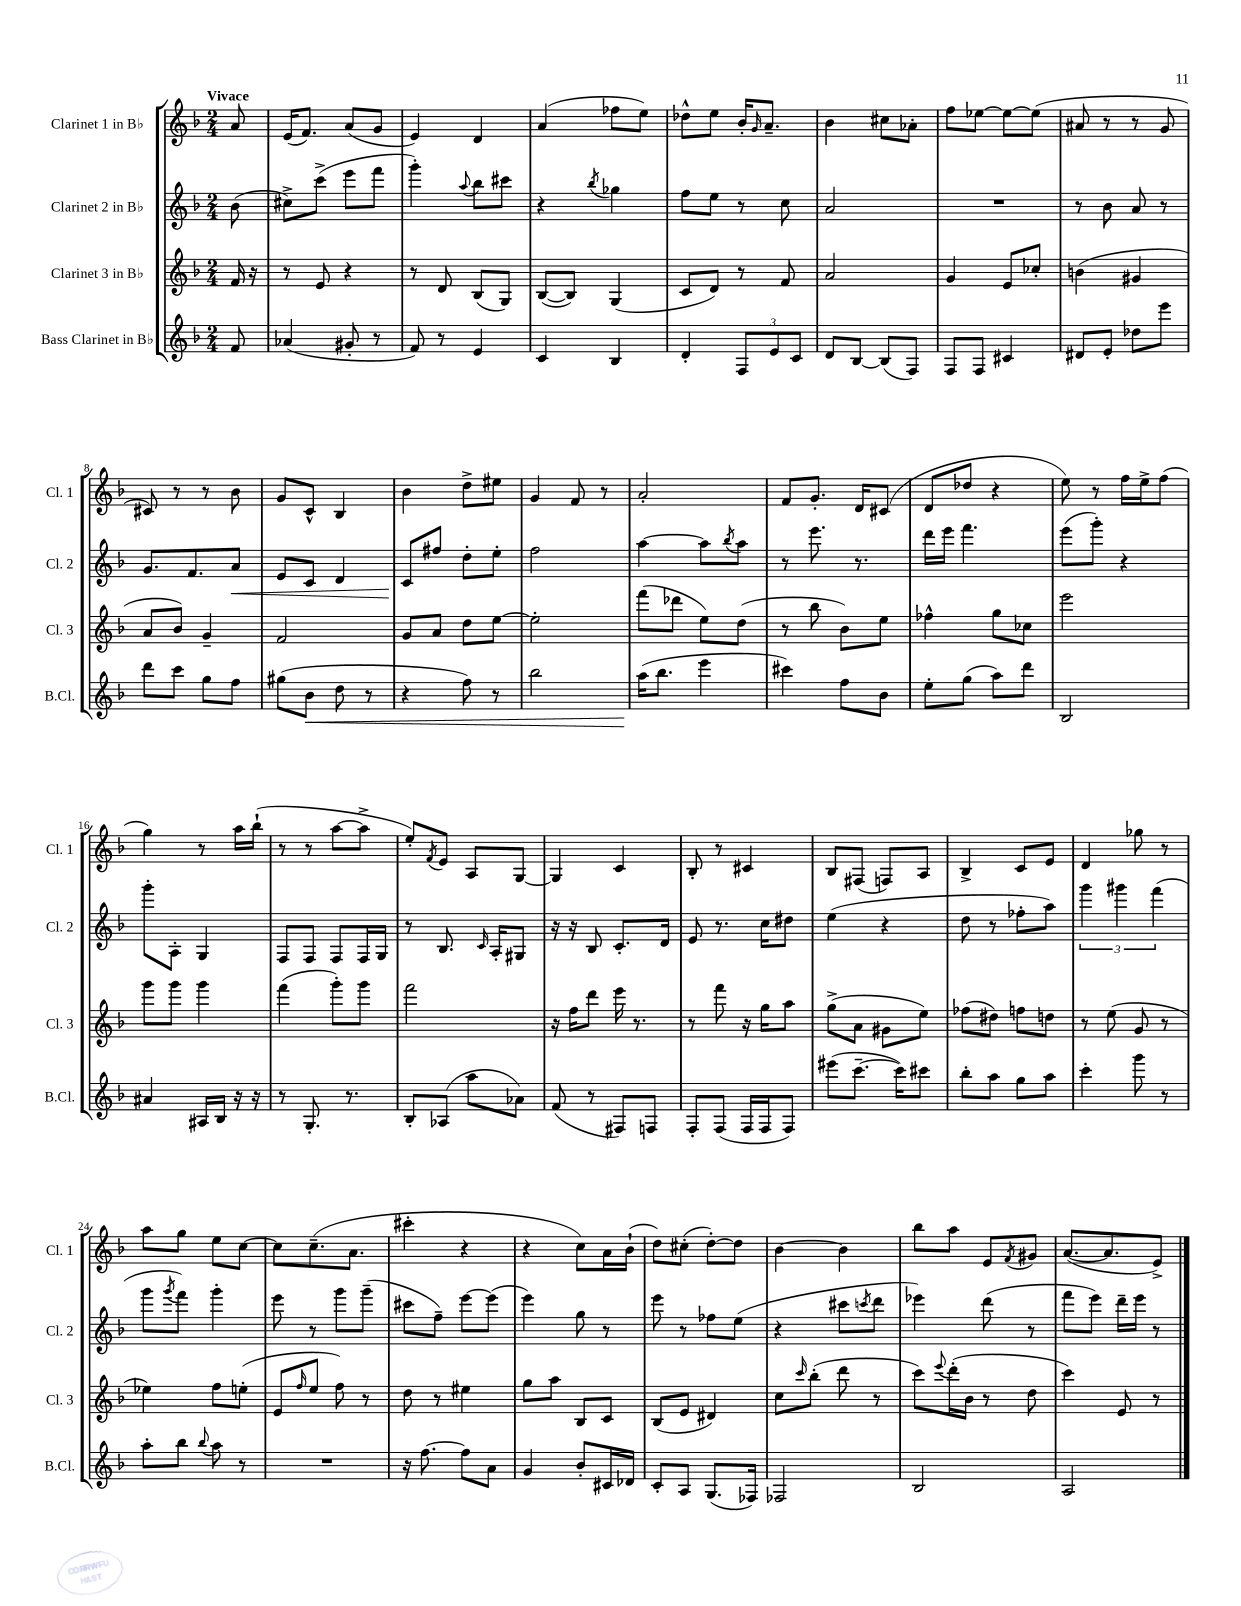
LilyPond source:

<<
\new StaffGroup <<
\new Staff = "s0" \with { instrumentName = "Clarinet 1 in Bb" shortInstrumentName = "Cl. 1" } {
    \clef treble \key f \major \numericTimeSignature \time 2/4 \partial 8 \tempo "Vivace"
    a'8 |
    e'16( f'8.) a'8( g'8 |
    e'4) d'4 |
    a'4( fes''8 e''8) |
    des''8-^ e''8 bes'16-. \grace { g'16 } a'8.-- |
    bes'4 cis''8 aes'8-. |
    f''8 ees''8~ ees''8~ ees''8( |
    ais'8 r8 r8 g'8 |
    cis'8) r8 r8 bes'8 |
    g'8 c'8-^ bes4 |
    bes'4 d''8-> eis''8 |
    g'4 f'8 r8 |
    a'2-. |
    f'8 g'8.-. d'16 cis'8( |
    d'8 des''8 r4 |
    e''8) r8 f''16 e''16-> f''8( |
    g''4) r8 a''16 bes''16-!( |
    r8 r8 a''8~ a''8-> |
    e''8-.) \acciaccatura { f'8 } e'8 a8 g8~ |
    g4 c'4 |
    bes8-. r8 cis'4 |
    bes8 fis8( f8) a8 |
    bes4-> c'8 e'8 |
    d'4 ges''8 r8 |
    a''8 g''8 e''8 c''8~ |
    c''8 c''8.--( a'8. |
    cis'''4-. r4 |
    r4 c''8) a'16 bes'16-!( |
    d''8) cis''8-.( d''8~-.) d''8 |
    bes'4~ bes'4 |
    bes''8 a''8 e'8 \acciaccatura { f'8 } gis'8 |
    a'8.~( a'8. e'8->) \bar "|." |
}
\new Staff = "s1" \with { instrumentName = "Clarinet 2 in Bb" shortInstrumentName = "Cl. 2" } {
    \clef treble \key f \major \numericTimeSignature \time 2/4 \partial 8
    bes'8( |
    cis''8->) c'''8->( e'''8 f'''8 |
    g'''4-.) \appoggiatura { a''8 } bes''8 cis'''8 |
    r4 \acciaccatura { bes''8 } ges''4 |
    f''8 e''8 r8 c''8 |
    a'2 |
    R2 |
    r8 bes'8 a'8 r8 |
    g'8. f'8. a'8\< |
    e'8 c'8 d'4 |
    c'8\! fis''8 d''8-. e''8-. |
    f''2 |
    a''4~ a''8 \acciaccatura { bes''8 } a''8 |
    r8 e'''8. r8. |
    d'''16 e'''16 f'''4. |
    e'''8( g'''8-.) r4 |
    g'''8-. a8-. g4 |
    f8 f8 f8 f16 g16 |
    r8 bes8. \grace { c'16 } a16-. gis8 |
    r16 r16 bes8 c'8.-. d'16 |
    e'8 r8. c''16 dis''8 |
    e''4( r4 |
    d''8 r8 fes''8-. a''8) |
    \tuplet 3/2 { g'''4 gis'''4 f'''4( } |
    g'''8 \acciaccatura { g'''8 } f'''8) g'''4-. |
    e'''8 r8 g'''8 g'''8--( |
    cis'''8 f''8--) e'''8~ e'''8( |
    e'''4) g''8 r8 |
    e'''8 r8 fes''8 e''8( |
    r4 cis'''8 \acciaccatura { c'''8 } d'''8 |
    ees'''4) d'''8( r8 |
    f'''8 e'''8) d'''16-- e'''16 r8 \bar "|." |
}
\new Staff = "s2" \with { instrumentName = "Clarinet 3 in Bb" shortInstrumentName = "Cl. 3" } {
    \clef treble \key f \major \numericTimeSignature \time 2/4 \partial 8
    f'16 r16 |
    r8 e'8 r4 |
    r8 d'8 bes8( g8) |
    bes8~( bes8) g4( |
    c'8 d'8) r8 f'8 |
    a'2 |
    g'4 e'8 ces''8-. |
    b'4( gis'4 |
    a'8 bes'8) g'4-- |
    f'2 |
    g'8 a'8 d''8 e''8~ |
    e''2-. |
    f'''8( des'''8 e''8) d''8( |
    r8 bes''8 bes'8) e''8 |
    fes''4-^ g''8 ces''8 |
    e'''2 |
    g'''8 g'''8 g'''4 |
    f'''4( g'''8-.) g'''8 |
    f'''2 |
    r16 f''16 d'''8 e'''16 r8. |
    r8 f'''8 r16 g''16 a''8 |
    g''8->( a'8 gis'8 e''8) |
    fes''8( dis''8) f''8 d''8 |
    r8 e''8( g'8 r8 |
    ees''4) f''8 e''8-.( |
    e'8 \grace { f''16 } e''8 f''8) r8 |
    d''8 r8 eis''4 |
    g''8 a''8 bes8 c'8 |
    bes8( e'8 dis'4) |
    c''8 \grace { c'''16 } bes''8-.( d'''8 r8 |
    c'''8) \appoggiatura { e'''8 } d'''16-.( bes'16 r8 d''8 |
    c'''4) e'8 r8 \bar "|." |
}
\new Staff = "s3" \with { instrumentName = "Bass Clarinet in Bb" shortInstrumentName = "B.Cl." } {
    \clef treble \key f \major \numericTimeSignature \time 2/4 \partial 8
    f'8 |
    aes'4( gis'8-. r8 |
    f'8) r8 e'4 |
    c'4 bes4 |
    d'4-. \tuplet 3/2 { f8 e'8 c'8 } |
    d'8 bes8~ bes8( f8) |
    f8 f8 cis'4 |
    dis'8 e'8-. des''8 e'''8 |
    d'''8 c'''8 g''8 f''8 |
    gis''8( bes'8\< d''8 r8 |
    r4 f''8) r8 |
    bes''2 |
    a''16\!( bes''8. e'''4 |
    cis'''4) f''8 bes'8 |
    e''8-. g''8( a''8) d'''8 |
    bes2 |
    ais'4 ais16 bes16 r16 r16 |
    r8 g8.-. r8. |
    bes8-. aes8( a''8 aes'8) |
    f'8( r8 fis8) f8 |
    f8-. f8( f16 f16 f8) |
    eis'''8( c'''8.~-- c'''16) cis'''8 |
    bes''8-. a''8 g''8 a''8 |
    c'''4-. g'''8 r8 |
    a''8-. bes''8 \appoggiatura { bes''8 } a''8 r8 |
    R2 |
    r16 f''8.~ f''8 a'8 |
    g'4 bes'8-. cis'16 des'16 |
    c'8-. a8 g8.( fes16) |
    fes2 |
    bes2 |
    a2 \bar "|." |
}
>>
>>
